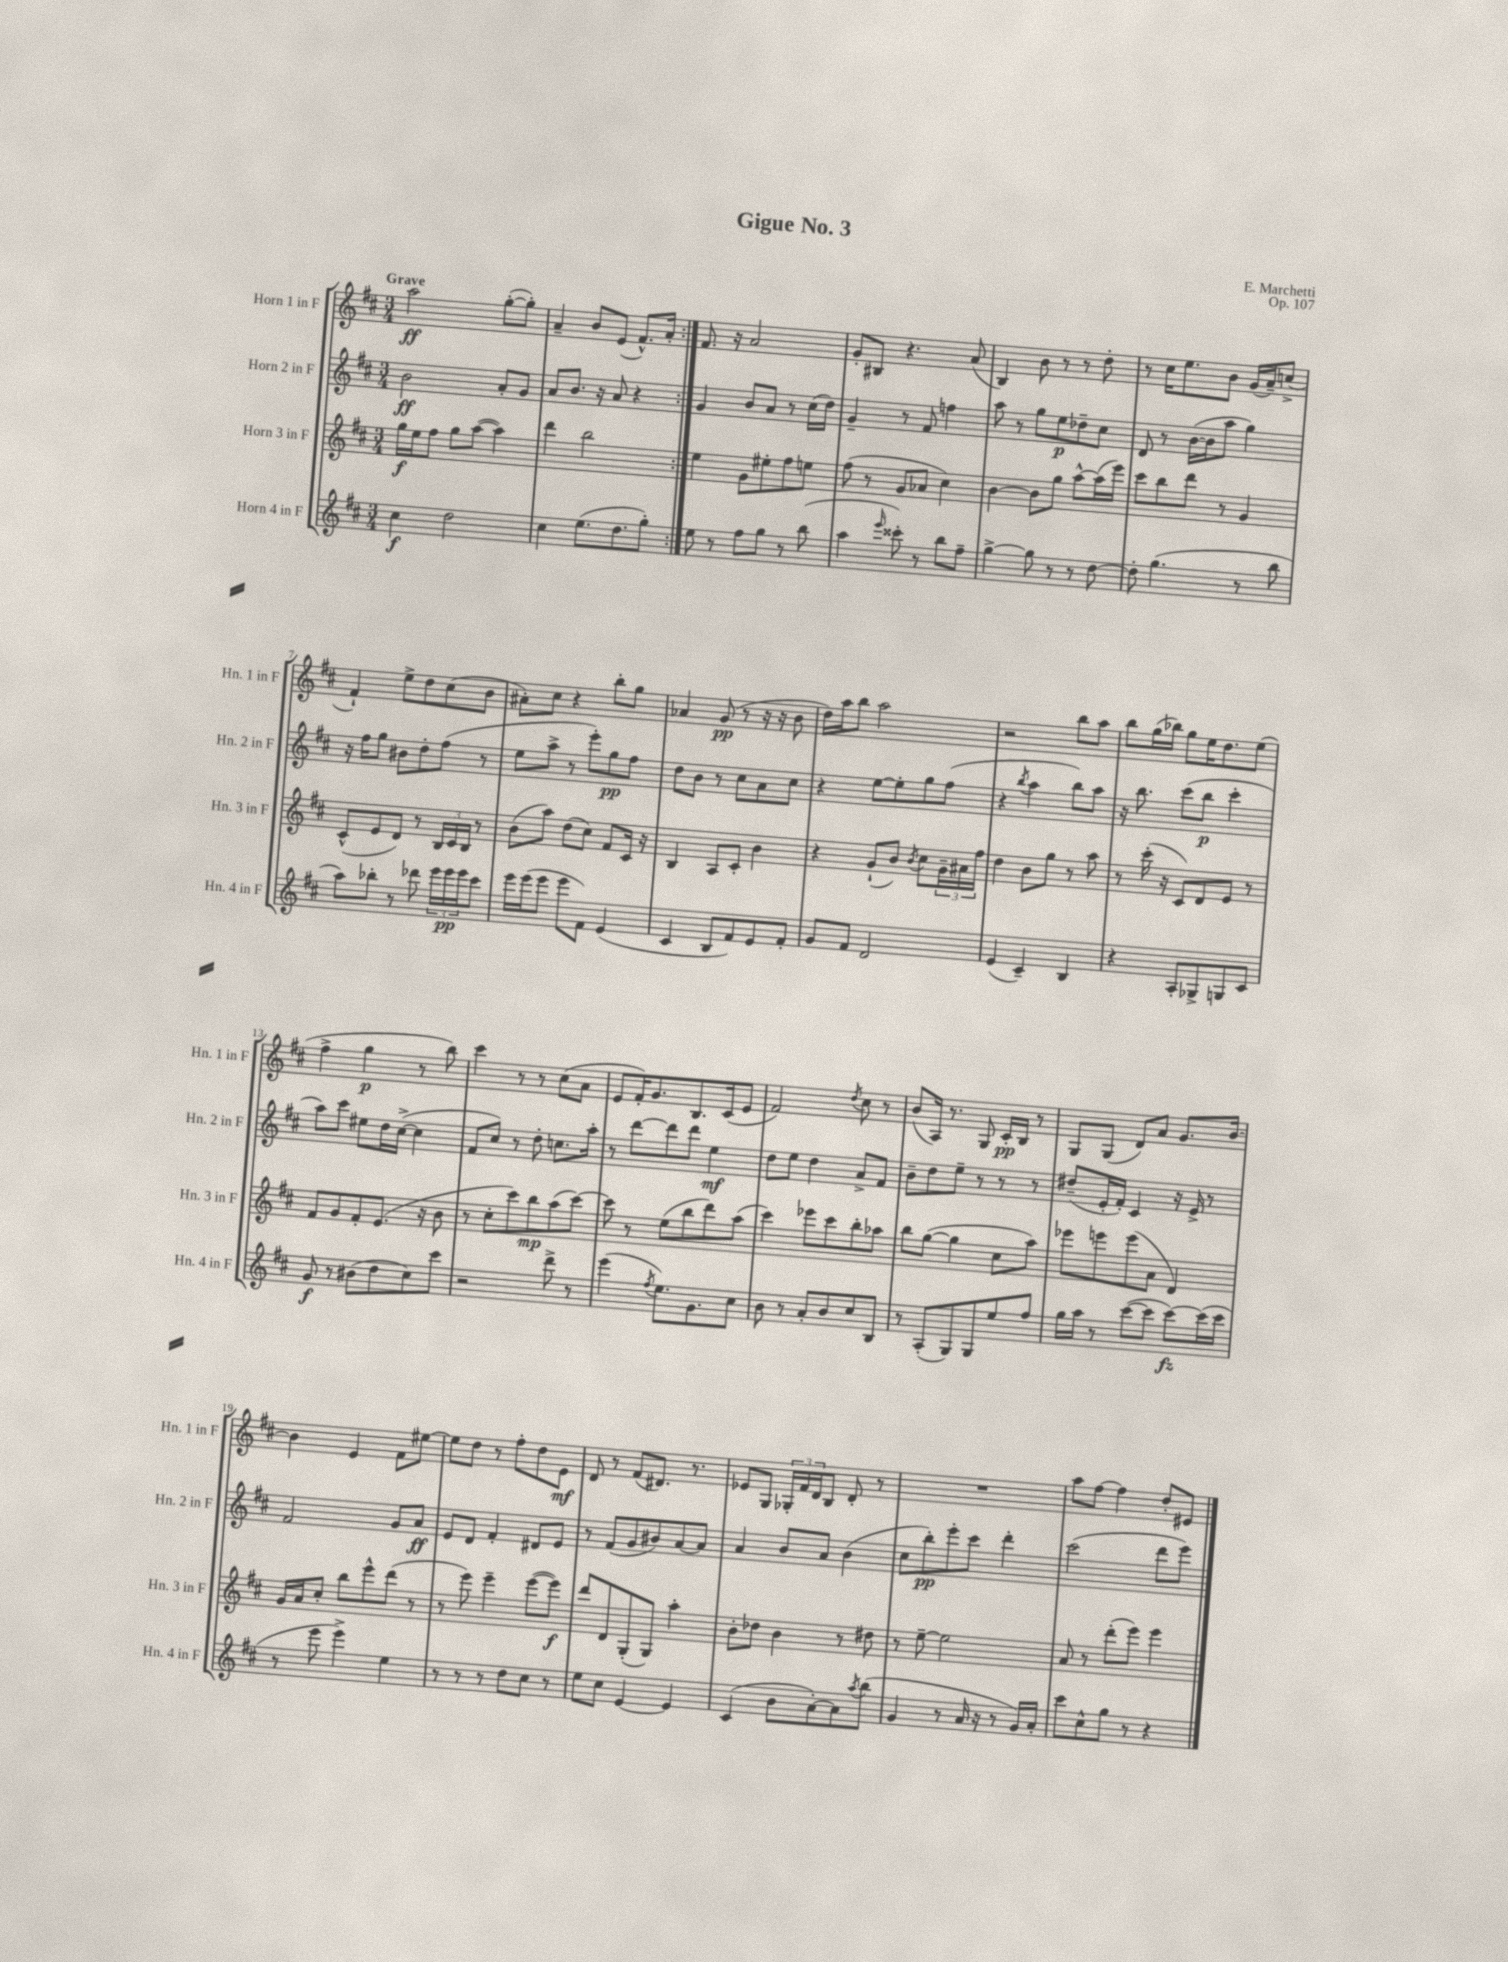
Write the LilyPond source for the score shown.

\header { title = "Gigue No. 3" composer = "E. Marchetti" opus = "Op. 107" }
<<
\new StaffGroup <<
\new Staff = "s0" \with { instrumentName = "Horn 1 in F" shortInstrumentName = "Hn. 1 in F" } {
    \clef treble \key d \major \numericTimeSignature \time 3/4 \tempo "Grave"
    \repeat volta 2 { a''2\ff g''8~-.( g''8-.) |
    a'4-- b'8 e'8( fis'8.-^) a'16-. | }
    fis'8. r16 a'2 |
    g'8-. bis8 r4. a'8( |
    b4) b'8 r8 r8 d''8-. |
    r8 cis''16 e''8. b'8 g'16( a'16--) c''8->( |
    fis'4-!) e''8-> d''8 cis''8( b'8 |
    ais'8-.) cis''8 r4 b''8-. g''8 |
    aes'4 g'8\pp( r8 r16 r16 b'8 |
    d''16) a''16 b''8 a''2 |
    r2 b''8 a''8 |
    b''8 g''16( bes''16) g''8 e''16 d''8. e''8( |
    fis''4-> g''4\p r8 b''8) |
    cis'''4 r8 r8 cis''8( a'8 |
    e'8 fis'16-.) g'8. b8. cis'16( e'8 |
    fis'2) \acciaccatura { d''8 } cis''8 r8 |
    b'8( a16) r8. g8 cis'16-.\pp b16 r8 |
    g8 g8( d'8) a'8 g'8. b'16~ |
    b'4 e'4 fis'8 eis''8~ |
    eis''8 d''8 r8 fis''8-. d''8 e'8\mf |
    d'8 r8 fis'8( dis'8.) r8. |
    ees'8 g8 \tuplet 3/2 { ges16-. fis'16 d'16 } b8 d'8-. r8 |
    R2. |
    a''8 fis''8~ fis''4 d''8-. eis'8 \bar "|." |
}
\new Staff = "s1" \with { instrumentName = "Horn 2 in F" shortInstrumentName = "Hn. 2 in F" } {
    \clef treble \key d \major \numericTimeSignature \time 3/4
    \repeat volta 2 { b'2\ff a'8-. g'8 |
    a'8 b'8. r16 a'8 r4 | }
    g'4 b'8 a'8 r8 cis''16( d''16) |
    g'4-- r8 fis'8 f''4 |
    a''8 r8 g''8 e''8\p des''8-- cis''8 |
    d'8 r8 b'16~( b'16 a''8 g''4) |
    r16 fis''16 g''8 bis'8 d''8-. fis''8( r8 |
    e''8 a''8-> r8 e'''8-.) g''8\pp fis''8 |
    d''8 b'8 r8 cis''8 a'8 cis''8 |
    r4 e''8~ e''8-. g''8 fis''8( |
    r4 \acciaccatura { b''8 } a''4 b''8) a''8 |
    r16 b''8. cis'''8( b''8\p cis'''4-. |
    a''8) cis'''8 eis''8 d''16 cis''16~->( cis''4 |
    fis'8 cis''8) r8 d''8-. c''8. a''16-. |
    r8 d'''8~ d'''8 d'''8 e''4\mf |
    d''8 e''8 d''4 a'8-> fis'8 |
    b'8-- d''8 e''8-- r8 r8 r8 |
    dis''8--( e'16-. fis'16-.) cis'4 r16 e'16-> r8 |
    fis'2 g'8 a'8\ff |
    e'8 d'8 fis'4-. dis'8 e'8 |
    r8 fis'8( g'8 bis'8) a'8~ a'8 |
    a'4 b'8 a'8 b'4( |
    cis''8 b''8-.\pp) e'''8-. cis'''8 d'''4-. |
    cis'''2( d'''8 e'''8) \bar "|." |
}
\new Staff = "s2" \with { instrumentName = "Horn 3 in F" shortInstrumentName = "Hn. 3 in F" } {
    \clef treble \key d \major \numericTimeSignature \time 3/4
    \repeat volta 2 { g''16\f e''16 fis''8 g''8 a''8~( a''4) |
    d'''4 b''2 | }
    e''4 g'8 eis''8-. fis''8 e''8 |
    fis''8( r8 g'8 aes'8 cis''4) |
    b'4~ b'8 g''8 a''8~-^ a''16( e'''16) |
    cis'''8 b''8 d'''8 r8 g'4 |
    cis'8-^( e'8 d'8) r8 \tuplet 3/2 { b16 cis'16 b16 } r8 |
    b'8( a''8) d''8( cis''8) fis'8 cis'16 r16 |
    b4 a8 cis'8-. b'4 |
    r4 g'8-!( b'8) \acciaccatura { b'8 } cis''8 \tuplet 3/2 { g'16-- ais'16 fis''16 } |
    d''4 b'8 g''8 r8 a''8 |
    r8 cis'''16-.( r16 cis'8) d'8 e'8 r8 |
    fis'8 g'8 fis'8-. e'8.( r16 b'8 |
    r8 cis''8-. cis'''8) b''8\mp a''8( cis'''8~) |
    cis'''8 r8 e''8( b''8 d'''8) a''8( |
    cis'''4) ees'''8 cis'''8 b''8-. aes''8 |
    b''8 g''8~( g''4 cis''8 a''8) |
    ees'''8 e'''8 e'''8( a'8 d'4) |
    g'16 a'16 cis''8-. b''8 e'''8-^ d'''8( r8 |
    r8 e'''8) e'''4-- e'''8~( e'''8\f) |
    d'''8 d'8 g8-.( g8) a''4-. |
    b'8-. des''8 b'4 r8 dis''8 |
    r8 e''8~-- e''2 |
    a'8 r8 d'''8-.( e'''8) e'''4 \bar "|." |
}
\new Staff = "s3" \with { instrumentName = "Horn 4 in F" shortInstrumentName = "Hn. 4 in F" } {
    \clef treble \key d \major \numericTimeSignature \time 3/4
    \repeat volta 2 { cis''4\f d''2 |
    cis''4 e''8.( d''8. g''8-.) | }
    e''8 r8 fis''8 g''8 r8 b''8( |
    a''4 \grace { e'''16 } cisis'''8-.) r8 b''8 fis''8-- |
    g''4~-> g''8 r8 r8 d''8~ |
    d''8-. g''4.( r8 b''8 |
    a''8) bes''8-. r8 des'''8 \tuplet 3/2 { e'''16 e'''16\pp e'''16 } cis'''8 |
    e'''16 e'''16( e'''8 e'''8 fis'8) e'4( |
    cis'4 b8 fis'8) e'8 fis'8-. |
    g'8 fis'8 d'2 |
    e'4( cis'4--) b4 |
    r4 a8-. ges8-> g8 cis'8 |
    g'8\f r8 bis'8( d''8 cis''8) cis'''8 |
    r2 d'''8-> r8 |
    e'''4( \acciaccatura { fis''8 } e''8.) g'8. cis''8 |
    b'8 r8 a'8-. b'8 cis''8 b8 |
    r8 a8-.( g8) g8 e''8 fis''8 |
    g''16 a''16 r8 cis'''8~( cis'''8 cis'''8~\fz) cis'''16( cis'''16 |
    r8 e'''8 e'''4->) e''4 |
    r8 r8 r8 d''8 cis''8 r8 |
    e''8 cis''8 e'4~ e'4 |
    cis'4( b'8 a'8~-.) a'8 \acciaccatura { a''8 } b''8( |
    g'4 r8 a'16 r16 r8 g'16) a'16-. |
    cis'''8 cis''8-^ g''8 r8 r4 \bar "|." |
}
>>
>>
